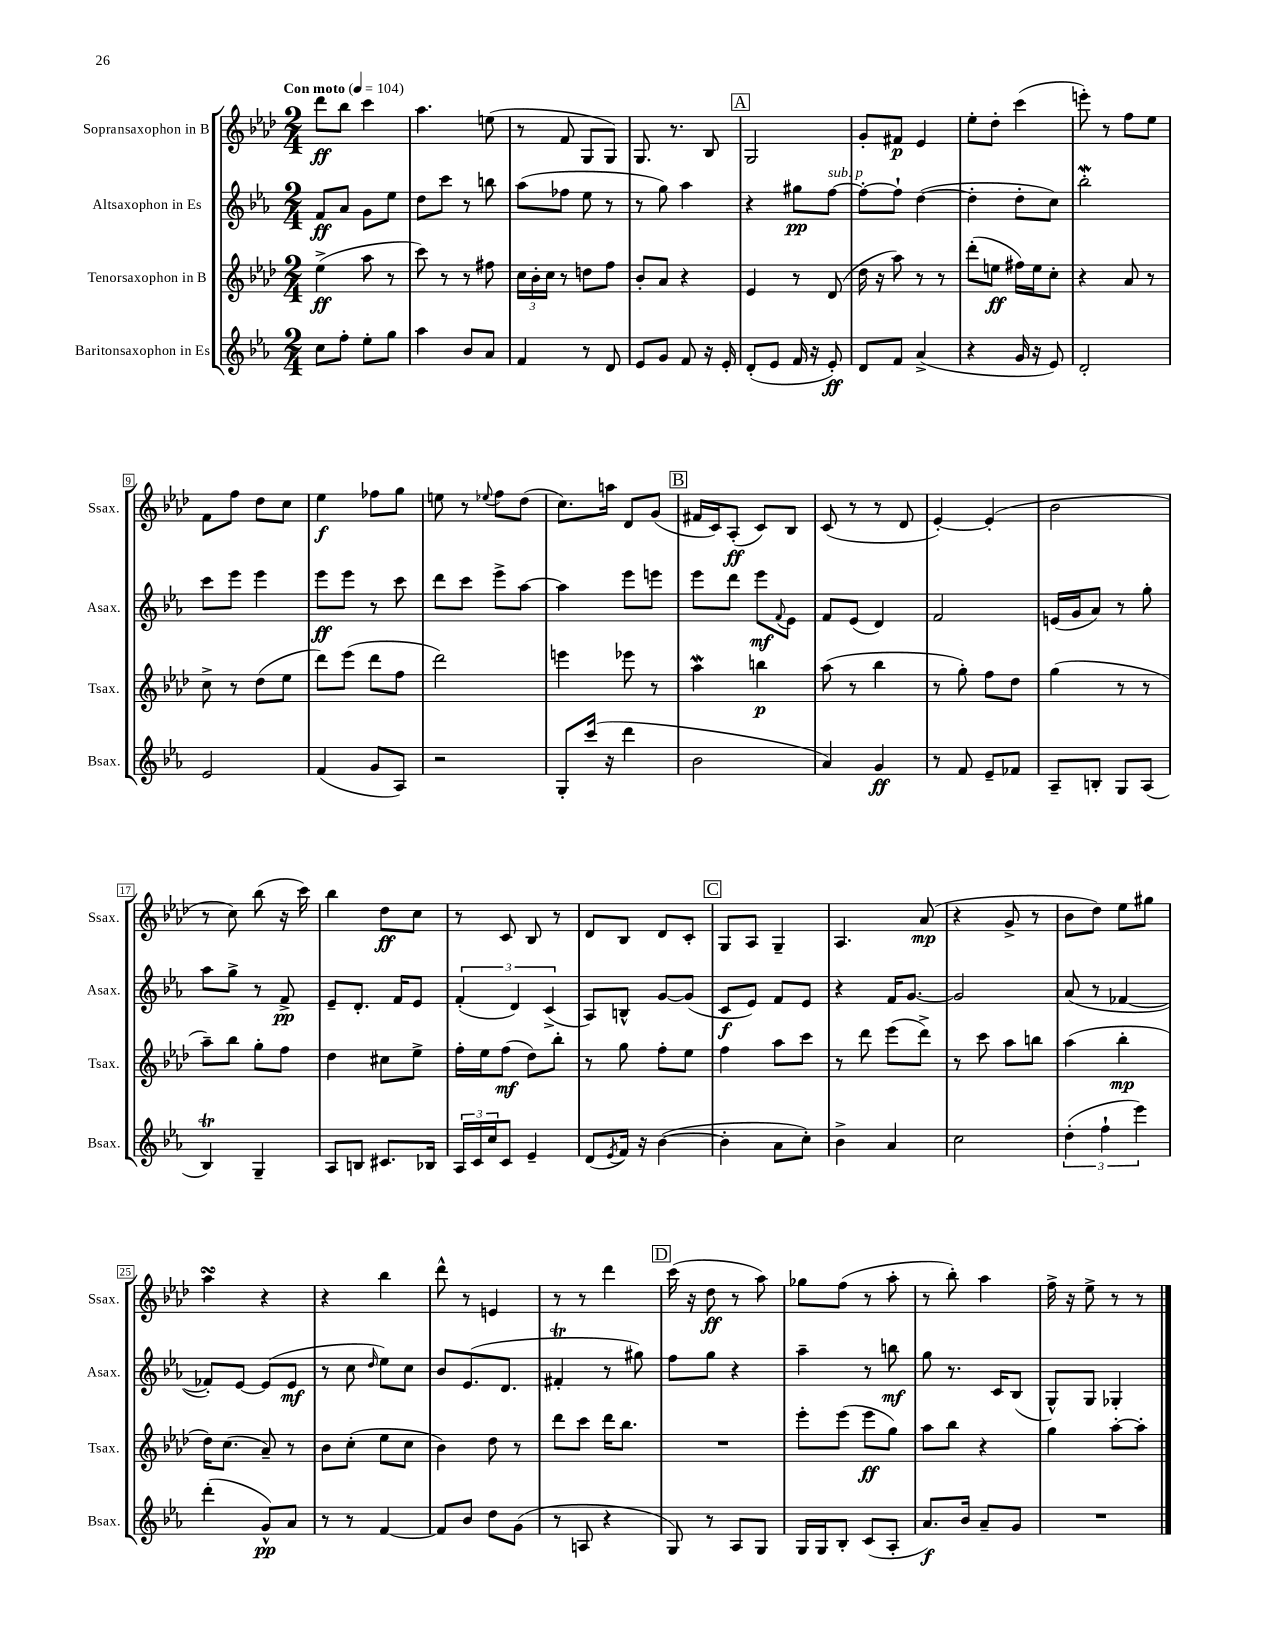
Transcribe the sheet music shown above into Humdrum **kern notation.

**kern	**kern	**kern	**kern
*staff4	*staff3	*staff2	*staff1
*clefG2	*clefG2	*clefG2	*clefG2
*k[b-e-a-]	*k[b-e-a-d-]	*k[b-e-a-]	*k[b-e-a-d-]
*M2/4	*M2/4	*M2/4	*M2/4
*MM104	*MM104	*MM104	*MM104
8cc\L	(4ee-^\	8f/L	8ddd-\L
8ff'\J	.	8a-/J	8bb-\J
8ee-'\L	8aa-\	8g\L	4ccc\
8gg\J	8r	8ee-\J	.
=	=	=	=
4aa-\	8ccc\)	8dd\L	4.aa-\
.	8r	8ccc\J	.
8b-/L	8r	8r	.
8a-/J	8ff#\	8bb\	(8ee\
=	=	=	=
4f/	24cc\LL	(8aa-\L	8r
.	24b-'\	.	.
.	24cc\JJ	.	.
.	8r	8ff-\J	8f/
8r	8dd\L	8ee-\	8G/L
8d/	8ff\J	8r	8G/J)
=	=	=	=
8e-/L	8b-'/L	8r	8.G/
8g/J	8a-/J	8gg\)	.
.	.	.	8.r
8f/	4r	4aa-\	.
16r	.	.	8B-/
16e-'/	.	.	.
=	=	=	=
(8d'/L	4e-/	4r	2G/
8e-/J	.	.	.
16f/	8r	8gg#\L	.
16r	.	.	.
8e-'/)	(8d-/	[8ff\J	.
=	=	=	=
8d/L	16dd-\	8ff'\_L	8g'/L
.	16r	.	.
8f/J	8aa-\)	8ff`\]J	8f#/J
(4a-^/	8r	([4dd\	4e-/
.	8r	.	.
=	=	=	=
4r	(8ddd-'\L	4dd'\]	8ee-'\L
.	8ee\J	.	8dd-'\J
16g/	16ff#\LL)	8dd'\L	(4ccc\
16r	16ee\J	.	.
8e-/)	8cc'\J	8cc\J)	.
=	=	=	=
2d'/	4r	2bb-'\	8eee'\)
.	.	.	8r
.	8a-/	.	8ff\L
.	8r	.	8ee-\J
=	=	=	=
2e-/	8cc^\	8ccc\L	8f\L
.	8r	8eee-\J	8ff\J
.	(8dd-\L	4eee-\	8dd-\L
.	8ee-\J	.	8cc\J
=	=	=	=
(4f/	8ddd-\L)	8eee-\L	4ee-\
.	(8eee-\J	8eee-\J	.
8g/L	8ddd-\L	8r	8ff-\L
8A-/J)	8ff\J	8ccc\	8gg\J
=	=	=	=
2r	2ddd-\)	8ddd\L	8ee\
.	.	8ccc\J	8r
.	.	.	8qqee-/
.	.	8eee-^\L	8ff\L
.	.	[8aa-\J	(8dd-\J
=	=	=	=
8G'/L	4eee\	4aa-\]	8.cc\L)
(16ccc/Jk	.	.	.
16r	.	.	16aa\Jk
4ddd\	8eee-\	8eee-\L	8d-/L
.	8r	8eee\J	(8g/J
=	=	=	=
2b-\	4aa-\	8eee-\L	16f#/LL
.	.	.	16c/J)
.	.	8ddd\J	(8A-'/J
.	4bb\	8eee-\L	8c/L)
.	.	8qqf/	.
.	.	8e-\J	8B-/J
=	=	=	=
4a-/)	(8aa-\	8f/L	(8c/
.	8r	(8e-/J	8r
4g/	4bb-\	4d/)	8r
.	.	.	8d-/
=	=	=	=
8r	8r	2f/	[4e-'/)
8f/	8gg'\)	.	.
8e-~/L	8ff\L	.	(4e-'/]
8f-/J	8dd-\J	.	.
=	=	=	=
8A-~/L	(4gg\	(16e/LL	2b-\
.	.	16g/J	.
8B'/J	.	8a-/J)	.
8G/L	8r	8r	.
(8A-/J	8r	8gg'\	.
=	=	=	=
4B-/)	8aa-~\L)	8aa-\L	8r
.	8bb-\J	8gg^\J	8cc\)
4G~/	8gg'\L	8r	(8bb-\
.	8ff\J	8f^/	16r
.	.	.	16ccc\)
=	=	=	=
8A-/L	4dd-\	8e-~/L	4bb-\
8B/J	.	8.d'/J	.
8.c#/L	8cc#\L	.	8dd-\L
.	.	16f/LK	.
.	8ee-^\J	8e-/J	8cc\J
16B-/Jk	.	.	.
=	=	=	=
24A-/LL	16ff'\LL	(6f'/	8r
24c/	.	.	.
.	16ee-\J	.	.
24cc/J	.	.	.
8c/J	(8ff\J	.	8c/
.	.	6d/)	.
4e-~/	8dd-\L)	.	8B-/
.	.	(6c^/	.
.	8bb-'\J	.	8r
=	=	=	=
(8d/L	8r	8A-/L)	8d-/L
8qe-/	.	.	.
16f/Jk)	8gg\	8B^^/J	8B-/J
16r	.	.	.
([4b-\	8ff'\L	[8g/L	8d-/L
.	8ee-\J	(8g/]J	8c'/J
=	=	=	=
4b-'\]	4ff\	8c/L	8G/L
.	.	8e-/J)	8A-/J
8a-\L	8aa-\L	8f/L	4G~/
8cc'\J)	8ccc\J	8e-/J	.
=	=	=	=
4b-^\	8r	4r	4.A-/
.	8ddd-\	.	.
4a-/	(8eee-\L	16f/LK	.
.	.	[8.g/J	.
.	8ddd-^\J)	.	(8a-/
=	=	=	=
2cc\	8r	2g/]	4r
.	8ccc\	.	.
.	8aa-\L	.	8g^/
.	8bb\J	.	8r
=	=	=	=
(6dd'\	(4aa-\	(8a-/	8b-\L
.	.	8r	8dd-\J)
6ff`\	.	.	.
.	4bb-'\	[4f-/	8ee-\L
6eee-\)	.	.	.
.	.	.	8gg#\J
=	=	=	=
(4ddd'\	16dd-\LK)	8f-'/]L)	4aa-\
.	(8.cc\J	.	.
.	.	[8e-/J	.
8g^^/L)	8a-~/)	(8e-/]L	4r
8a-/J	8r	8e-/J	.
=	=	=	=
8r	8b-\L	8r	4r
8r	(8cc'\J	8cc\	.
.	.	16qqdd/	.
[4f/	8ee-\L	8ee-\L)	4bb-\
.	8cc\J	8cc\J	.
=	=	=	=
8f/]L	4b-\)	8b-/L	8ddd-^^\
8b-/J	.	(8.e-/	8r
8dd\L	8dd-\	.	4e/
.	.	8.d/J	.
(8g\J	8r	.	.
=	=	=	=
8r	8ddd-\L	4f#'/	8r
8A/	8ccc\J	.	8r
4r	16ddd-\LK	8r	4ddd-\
.	8.bb-\J	.	.
.	.	8gg#\)	.
=	=	=	=
8G/)	2r	8ff\L	(16ccc\
.	.	.	16r
8r	.	8gg\J	8dd-\
8A-/L	.	4r	8r
8G/J	.	.	8aa-\)
=	=	=	=
16G/LL	8eee-'\L	4aa-~\	8gg-\L
16G/J	.	.	.
8B-'/J	(8eee-\J	.	(8ff\J
(8c/L	8eee-\L	8r	8r
8A-'/J	8gg\J)	8bb\	8aa-'\
=	=	=	=
8.a-/L)	8aa-\L	8gg\	8r
.	8bb-\J	8.r	8bb-'\)
16b-/Jk	.	.	.
8a-~/L	4r	.	4aa-\
.	.	16c/LK	.
8g/J	.	(8B-/J	.
=	=	=	=
2r	4gg\	8G^^/L)	16ff^\
.	.	.	16r
.	.	8G/J	8ee-^\
.	[8aa-'\L	4G-'/	8r
.	8aa-'\]J	.	8r
==	==	==	==
*-	*-	*-	*-
